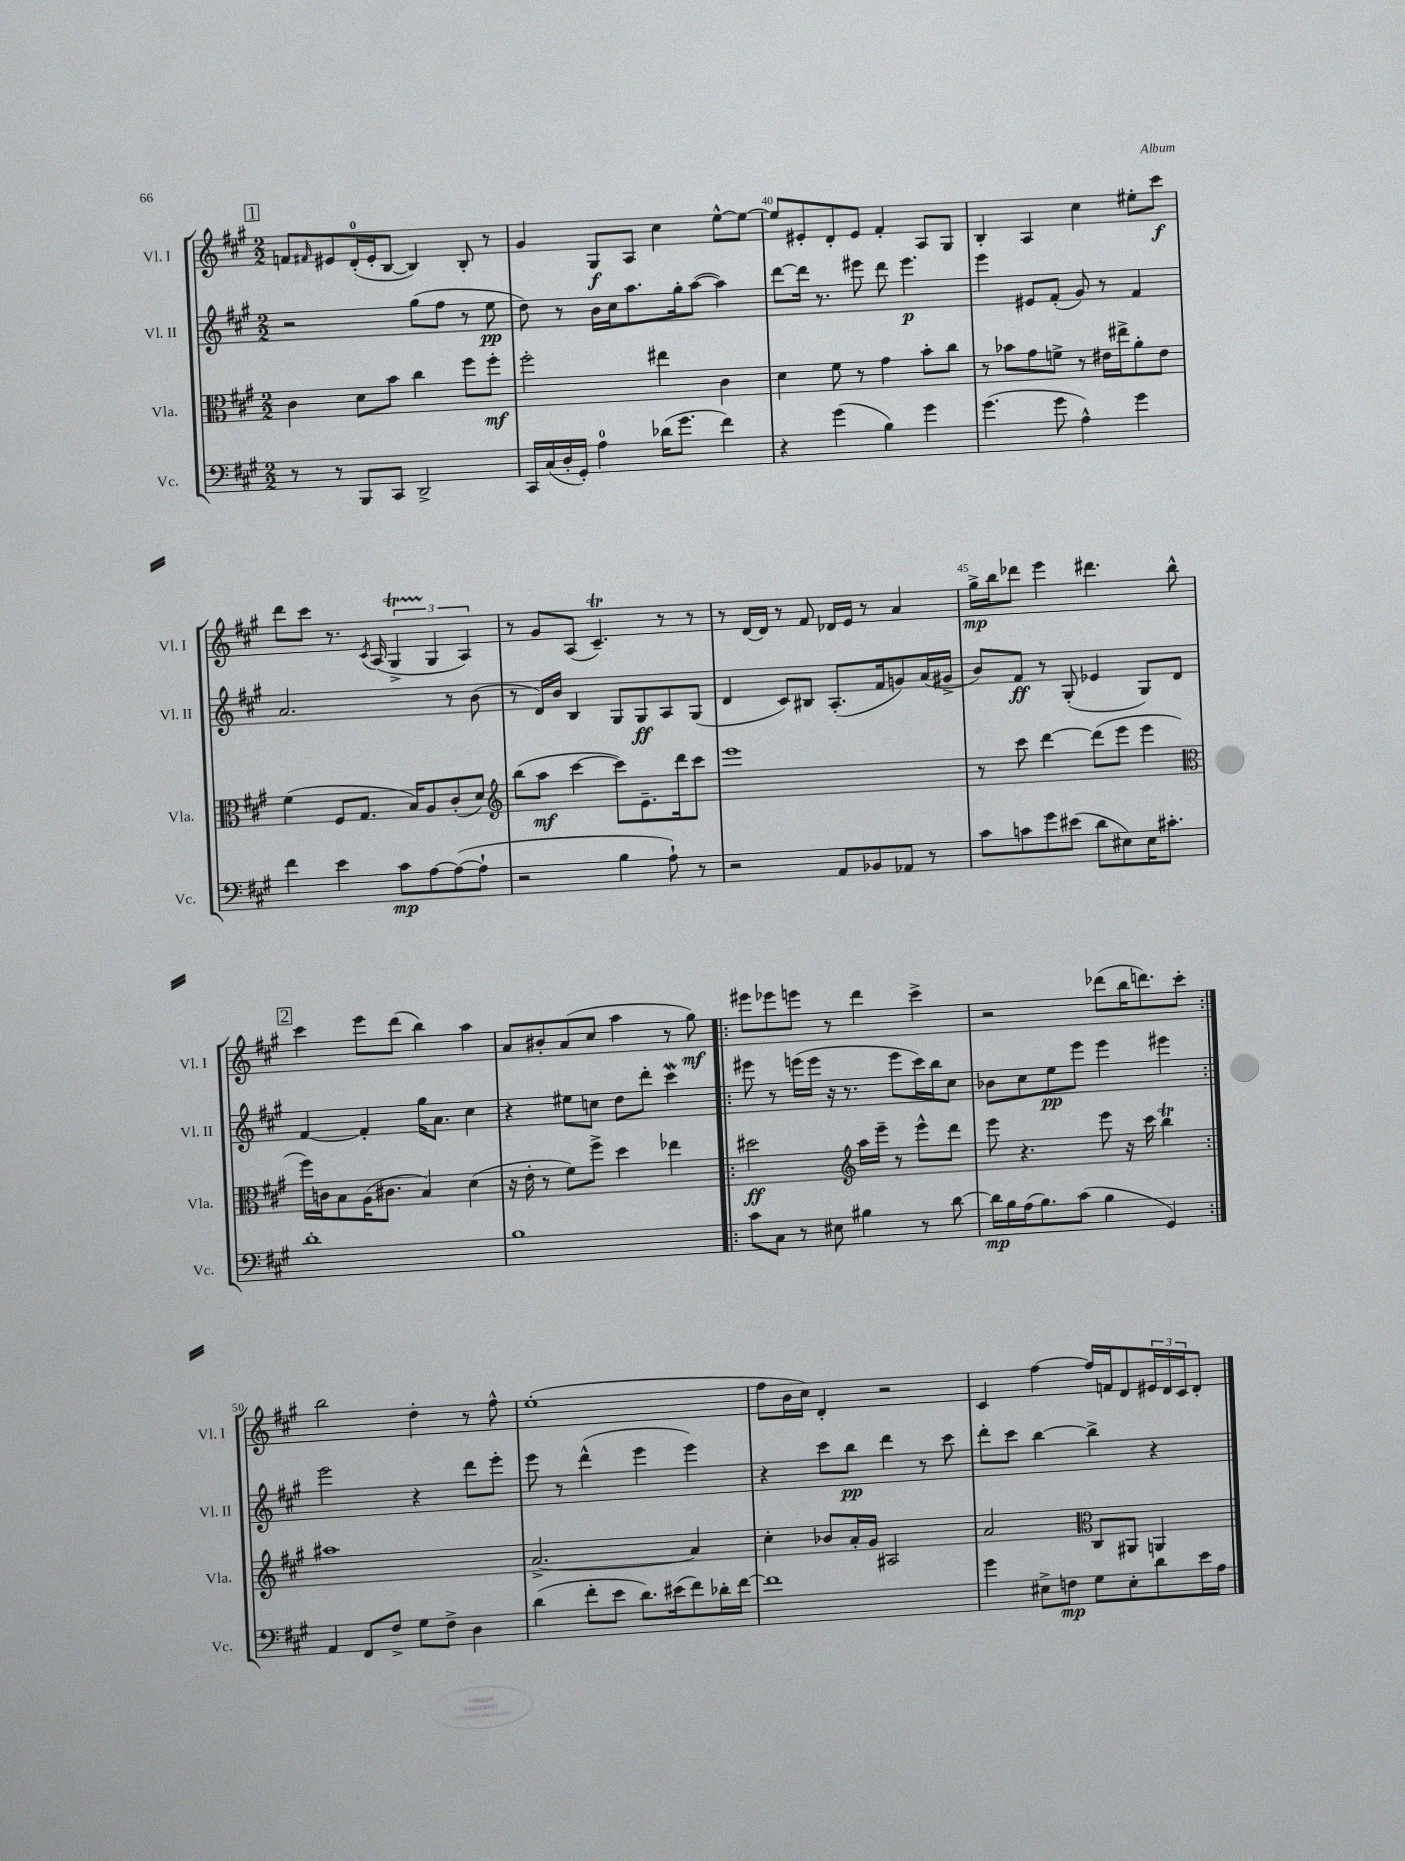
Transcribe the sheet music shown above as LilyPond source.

<<
\new StaffGroup <<
\new Staff = "s0" \with { instrumentName = "Vl. I" shortInstrumentName = "Vl. I" } {
    \clef treble \key a \major \numericTimeSignature \time 2/2
    \mark \markup { \box "1" } f'8 \grace { fis'16 } eis'8 d'16-0-.( eis'16-. b8~ b4) b8-. r8 |
    gis'4 gis8\f a8 cis''4 e''8~-^ e''8~ |
    e''8 eis'8-. d'8-. eis'8 fis'4-. a8 gis8 |
    b4-. a4 cis''4 eis''8-. cis'''8\f |
    d'''8 cis'''8 r8. \acciaccatura { cis'8 } a16( \tuplet 3/2 { gis4->\startTrillSpan gis4\stopTrillSpan a4) } |
    r8 gis'8 a8( cis'4.--\trill) r8 r8 |
    r8 d'16~ d'16 r8 fis'8 des'16 e'16 r8 a'4 |
    gis''16->\mp b''16 des'''8 e'''4 dis'''4. b''8-^ |
    \mark \markup { \box "2" } cis'''4 e'''8 d'''8( b''4) a''4 |
    a'8 bis'8-. a'8( cis''8 a''4 r8 gis''8\mf) |
    \repeat volta 2 { eis'''8 ees'''8 e'''8 r8 d'''4 cis'''4-> |
    r2 des'''8( b''16 d'''8.) cis'''8-. | }
    b''2 d''4-. r8 fis''8-^ |
    e''1-.( |
    fis''8 b'16 cis''16) d'4-. r2 |
    cis'4 fis''4~ fis''16 f'16 d'8 \tuplet 3/2 { eis'16 d'16 cis'16 } d'8-. \bar "|." |
}
\new Staff = "s1" \with { instrumentName = "Vl. II" shortInstrumentName = "Vl. II" } {
    \clef treble \key a \major \numericTimeSignature \time 2/2
    \mark \markup { \box "1" } r2 gis''8( fis''8 r8 e''8\pp |
    d''8) r8 b'16 cis''16 a''8. gis''16-. a''8~( a''4) |
    d'''8~ d'''16 r8. eis'''8 d'''8 eis'''4.\p |
    e'''4 eis'8 fis'8-.( gis'8) r8 fis'4 |
    a'2. r8 b'8( |
    r8 d'16) b'16 b4 gis8 gis8\ff a8 gis8( |
    d'4 cis'8) bis8 a8.-.( fis'16 g'8) a'16( gis'16-> |
    b'8) fis'8\ff r8 gis8-.( ees'4 gis8) d'8 |
    \mark \markup { \box "2" } fis'4~ fis'4-. gis''16 a'8. cis''4 |
    r4 eis''8 c''8 d''8 d'''8-. cis'''4\mordent |
    \repeat volta 2 { eis'''8 r8 e'''16( e'''16 r16 r8. e'''8 cis'''16) b''16 cis''8 |
    bes'8 cis''8 e''8\pp e'''8 e'''4 eis'''4 | }
    e'''2 r4 d'''8 e'''8-. |
    e'''8 r8 d'''4-^( e'''4 e'''4) |
    r4 cis'''8 b''8\pp d'''4 r8 cis'''8 |
    d'''8-. cis'''8 b''4~ b''4-> r4 \bar "|." |
}
\new Staff = "s2" \with { instrumentName = "Vla." shortInstrumentName = "Vla." } {
    \clef alto \key a \major \numericTimeSignature \time 2/2
    \mark \markup { \box "1" } cis'4 d'8 b'8 cis''4 fis''8 fis''8-.\mf |
    fis''2-. eis''4 cis'4 |
    d'4 fis'8 r8 gis'4 b'8-. cis''8 |
    r8 bes'8 gis'8 f'8-> r8 eis'16 eis''16-> a'8-. eis'8 |
    fis'4( fis8 gis8. b16) a8 cis'8-.( d'8) |
    \clef treble b''8( a''8\mf cis'''4~ cis'''8) e'8.-- d'''16 cis'''8 |
    e'''1 |
    r8 cis'''8 d'''4~ d'''8( e'''8 e'''4 |
    \mark \markup { \box "2" } \clef alto fis''16) c'16 b8 a16( cis'8. b4) d'4( |
    r16 e'16-. r8 fis'8) fis''8-> d''4 ees''4 |
    \repeat volta 2 { dis''2\ff \clef treble a''16 e'''16-- r8 e'''8-^ d'''8 |
    e'''8 r4. e'''8 r16 cis'''16 b''4\trill | }
    ais''1 |
    a'2.~-> a'4 |
    cis''4-. bes'8 a'16-. gis'16 ais2 |
    a'2 \clef alto cis8 ais,8 a,4 \bar "|." |
}
\new Staff = "s3" \with { instrumentName = "Vc." shortInstrumentName = "Vc." } {
    \clef bass \key a \major \numericTimeSignature \time 2/2
    \mark \markup { \box "1" } r8 r8 b,,8 cis,8 d,2-> |
    cis,16 cis16( d16-. gis,16-.) a4-0 des'16( gis'8. fis'4) |
    r4 gis'4( b4) gis'4 |
    gis'4.( gis'8 a4-^) gis'4 |
    fis'4 e'4 cis'8\mp a8~ a8~( a8-! |
    r2 b4 a8-!) r8 |
    r2 a,8 bes,8 aes,8 r8 |
    cis'8 c'8 gis'8 eis'8( d'8 eis8) eis16 cis'8.-. |
    \mark \markup { \box "2" } d'1-. |
    b1 |
    \repeat volta 2 { cis'8 cis8 r8 eis8 bis4 r8 d'8~ |
    d'16\mp b16 a16( b8.) cis'8( b4 gis,4) | }
    a,4 fis,8 fis8-> gis8 fis8-> d4 |
    d'4( fis'8-. e'8 d'8.) eis'16( fis'8) des'16-. fis'16~ |
    fis'1 |
    gis'4 eis8-> f8\mp gis8 eis8-. d'8 e'16 a16 \bar "|." |
}
>>
>>
\layout { \context { \Score currentBarNumber = #38 \override BarNumber.break-visibility = ##(#f #t #t) barNumberVisibility = #(every-nth-bar-number-visible 5) } }
